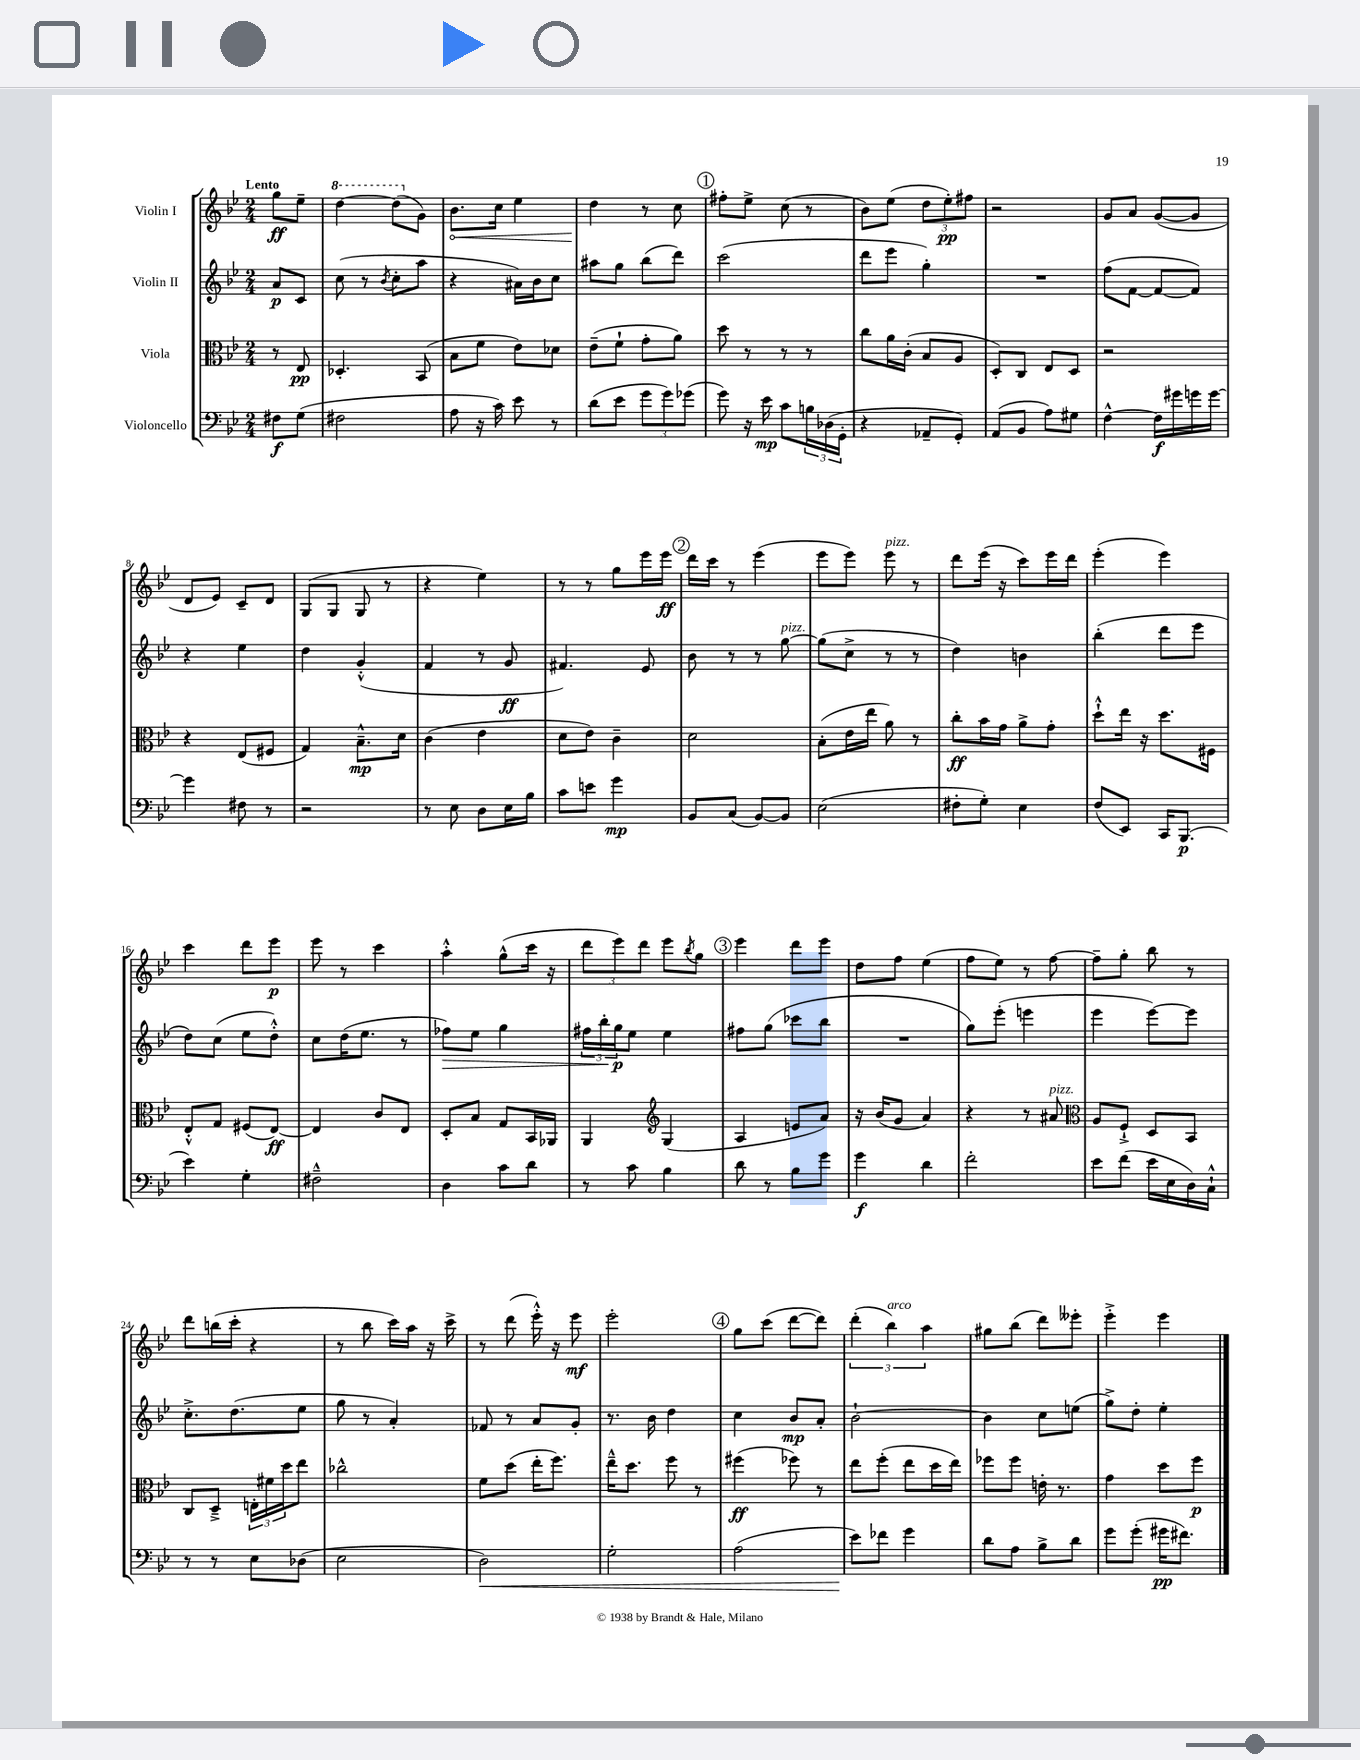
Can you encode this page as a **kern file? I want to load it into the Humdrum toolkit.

**kern	**dynam	**kern	**dynam	**kern	**dynam	**kern	**dynam
*part4	*part4	*part3	*part3	*part2	*part2	*part1	*part1
*staff4	*staff4	*staff3	*staff3	*staff2	*staff2	*staff1	*staff1
*I"Violoncello	*	*I"Viola	*	*I"Violin II	*	*I"Violin I	*
*clefF4	*	*clefC3	*	*clefG2	*	*clefG2	*
*k[b-e-]	*	*k[b-e-]	*	*k[b-e-]	*	*k[b-e-]	*
*M2/4	*	*M2/4	*	*M2/4	*	*M2/4	*
=	=	=	=	=	=	=	=
!	!	!	!	!	!	!LO:TX:a:B:t=Lento	!
8F#X\L	f	8r	.	8a/L	p	8gg\L	ff
(8G\J	.	8E-/	pp	8c/J	.	8ee-~\J	.
=1	=1	=1	=1	=1	=1	=1	=1
*	*	*	*	*	*	*8va	*
2F#X\	.	4.D-X'/	.	(8cc\	.	[4ddd\	.
.	.	.	.	8r	.	.	.
.	.	.	.	8qb-/	.	.	.
.	.	.	.	8cc'\L	.	(8ddd\L]	.
*	*	*	*	*	*	*X8va	*
.	.	(8BB-/	.	8aa\J	.	8g\J)	.
=2	=2	=2	=2	=2	=2	=2	=2
!	!	!	!	!	!	!	!LO:HP:b
8A\	.	8B-\L	.	4r	.	8.b-\L	<
16r	.	8f\J	.	.	.	.	.
16c\)	.	.	.	.	.	16cc\Jk	.
8e-\	.	8e-\L)	.	16a#X\LL)	.	4ee-\	.
.	.	.	.	16b-\J	.	.	.
8r	.	8d-X\J	.	8cc\J	.	.	.
=3	=3	=3	=3	=3	=3	=3	=3
(8d\L	.	(8e-~\L	.	8aa#X\L	.	4dd\	.
8e-\J	.	8f`\J	.	8gg\J	.	.	.
12g\L	.	8g'\L	.	(8bb-\L	.	8r	[
12g\)	.	.	.	.	.	.	.
.	.	8a\J)	.	8ddd\J)	.	8cc\	.
(12g-X\J	.	.	.	.	.	.	.
!!LO:REH:place=s1:t=1
=4	=4	=4	=4	=4	=4	=4	=4
8g\)	.	8dd\	.	(2ccc\	.	8ff#X'\L	.
16r	.	8r	.	.	.	8ee-^\J	.
16e-\	mp	.	.	.	.	.	.
8c\L	.	8r	.	.	.	(8cc\	.
24Bn\L	.	8r	.	.	.	8r	.
(24D-X\	.	.	.	.	.	.	.
24GG'\JJ	.	.	.	.	.	.	.
=5	=5	=5	=5	=5	=5	=5	=5
4r	.	8cc\L	.	8ddd\L	.	8b-\L)	.
.	.	16a\L	.	8eee-\J	.	(8ee-\J	.
.	.	(16c'\JJ	.	.	.	.	.
8AA-X~/L	.	8B-/L	.	4gg'\)	.	12dd\L	.
.	.	.	.	.	.	12ee-'\)	pp
8GG'/J)	.	8A/J	.	.	.	.	.
.	.	.	.	.	.	12ff#X\J	.
=6	=6	=6	=6	=6	=6	=6	=6
(8AA/L	.	8D'/L)	.	2r	.	2r	.
8BB-/J	.	8C/J	.	.	.	.	.
8A\L)	.	8E-/L	.	.	.	.	.
8G#X\J	.	8D/J	.	.	.	.	.
=7	=7	=7	=7	=7	=7	=7	=7
[4F^^\	.	2r	.	(8ff\L	.	8g/L	.
.	.	.	.	[8f\J	.	8a/J	.
16F\LL]	f	.	.	8f/L_	.	([8g/L	.
16g#X\	.	.	.	.	.	.	.
16gn\	.	.	.	8f/J])	.	8g/J]	.
[16g\JJ	.	.	.	.	.	.	.
!!LO:LB:g=z
=8	=8	=8	=8	=8	=8	=8	=8
4g\]	.	4r	.	4r	.	8d/L	.
.	.	.	.	.	.	8e-/J)	.
8F#X\	.	(8E-/L	.	4ee-\	.	8c~/L	.
8r	.	8F#X/J	.	.	.	8d/J	.
=9	=9	=9	=9	=9	=9	=9	=9
2r	.	4G/)	.	4dd\	.	(8G/L	.
.	.	.	.	.	.	8G/J	.
.	.	8.B-~^^\L	mp	(4g'^^/	.	8G/	.
.	.	.	.	.	.	8r	.
.	.	16d\Jk	.	.	.	.	.
=10	=10	=10	=10	=10	=10	=10	=10
8r	.	(4c\	.	4f/	.	4r	.
8E-\	.	.	.	.	.	.	.
8D\L	.	4e-\	.	8r	.	4ee-\)	.
16E-\L	.	.	.	8g/	ff	.	.
16B-\JJ	.	.	.	.	.	.	.
=11	=11	=11	=11	=11	=11	=11	=11
8c\L	.	8d\L	.	4.f#X/)	.	8r	.
8en\J	.	8e-\J)	.	.	.	8r	.
4g\	mp	4c~\	.	.	.	8gg\L	.
.	.	.	.	8e-/	.	16eee-\L	.
.	.	.	.	.	.	16eee-\JJ	ff
!!LO:REH:place=s1:t=2
=12	=12	=12	=12	=12	=12	=12	=12
8BB-/L	.	2d\	.	8b-\	.	16ddd\LL	.
.	.	.	.	.	.	16ccc\JJ	.
(8C/J	.	.	.	8r	.	8r	.
[8BB-/L)	.	.	.	8r	.	(4eee-\	.
!	!	!	!	!LO:TX:a:i:t=pizz.	!	!	!
8BB-/J]	.	.	.	[8gg\	.	.	.
=13	=13	=13	=13	=13	=13	=13	=13
(2E-\	.	(8B-'\L	.	(8gg\L]	.	8eee-\L	.
.	.	16e-\L	.	8cc^\J	.	8eee-\J)	.
.	.	16ee-\JJ	.	.	.	.	.
!	!	!	!	!	!	!LO:TX:a:i:t=pizz.	!
.	.	8a\)	.	8r	.	8eee-\	.
.	.	8r	.	8r	.	8r	.
=14	=14	=14	=14	=14	=14	=14	=14
8F#X'\L	.	8cc'\L	ff	4dd\)	.	8ddd\L	.
8G'\J)	.	16b-\L	.	.	.	(16eee-\Jk	.
.	.	16g\JJ	.	.	.	16r	.
4E-\	.	8a^\L	.	4bn\	.	8ccc\L)	.
.	.	8g'\J	.	.	.	16eee-\L	.
.	.	.	.	.	.	16ddd\JJ	.
=15	=15	=15	=15	=15	=15	=15	=15
(8F/L	.	8dd`^^\L	.	(4bb-'\	.	(4eee-'\	.
8EE-/J)	.	16ee-\Jk	.	.	.	.	.
.	.	16r	.	.	.	.	.
16CC/KL	.	8.dd\L	.	8ddd\L	.	4eee-\)	.
(8.BBB-/J	p	.	.	.	.	.	.
.	.	.	.	8eee-\J	.	.	.
.	.	16F#X\Jk	.	.	.	.	.
!!LO:LB:g=z
=16	=16	=16	=16	=16	=16	=16	=16
4e-\)	.	8E-'^^/L	.	8dd\L)	.	4ccc\	.
.	.	8G/J	.	(8cc\J	.	.	.
4G'\	.	(8F#X/L	.	8ee-\L	.	8ddd\L	.
.	.	[8E-/J)	ff	8dd'^^\J)	.	8eee-\J	p
=17	=17	=17	=17	=17	=17	=17	=17
2F#X~^^\	.	4E-/]	.	8cc\L	.	8eee-\	.
.	.	.	.	(16dd\K	.	8r	.
.	.	.	.	8.ee-\J	.	.	.
.	.	8c/L	.	.	.	4ccc\	.
.	.	8E-/J	.	8r	.	.	.
=18	=18	=18	=18	=18	=18	=18	=18
!	!	!	!	!	!LO:HP:b	!	!
4D\	.	8D'/L	.	8ff-X\L)	>	4aa'^^\	.
.	.	8B-/J	.	8ee-\J	.	.	.
8c\L	.	8G/L	.	4gg\	.	(8gg^^\L	.
8d\J	.	16BB-/L	.	.	.	16ccc\Jk	.
.	.	16AA-X/JJ	.	.	.	16r	.
=19	=19	=19	=19	=19	=19	=19	=19
8r	.	4AA/	.	24ff#X\LL	.	12ddd\L	.
.	.	.	.	24bb-'\	.	.	.
.	.	.	.	24gg\J	] p	12eee-\)	.
8c\	.	.	.	8ee-\J	.	.	.
.	.	.	.	.	.	12ddd\J	.
*	*	*clefG2	*	*	*	*	*
4B-\	.	(4G/	.	4ee-\	.	8eee-\L	.
.	.	.	.	.	.	8qbb-/	.
.	.	.	.	.	.	8gg\J	.
!!LO:REH:place=s1:t=3
=20	=20	=20	=20	=20	=20	=20	=20
8d\	.	4A/	.	8ff#X\L	.	4eee-\	.
8r	.	.	.	(8gg\J	.	.	.
8B-\L	.	8en/L	.	8ccc-X\L	.	8ddd\L	.
8g\J	.	8a/J)	.	8bb-\J	.	8eee-\J	.
=21	=21	=21	=21	=21	=21	=21	=21
4g\	f	16r	.	2r	.	8dd\L	.
.	.	(16b-/KL	.	.	.	.	.
.	.	8g/J	.	.	.	8ff\J	.
4d\	.	4a/)	.	.	.	(4ee-\	.
=22	=22	=22	=22	=22	=22	=22	=22
2f'\	.	4r	.	8gg\L)	.	8ff\L	.
.	.	.	.	(8eee-'\J	.	8ee-\J)	.
.	.	8r	.	4eeen\	.	8r	.
!	!	!LO:TX:a:i:t=pizz.	!	!	!	!	!
.	.	8a#X/	.	.	.	[8ff\	.
=23	=23	=23	=23	=23	=23	=23	=23
*	*	*clefC3	*	*	*	*	*
8e-\L	.	8A/L	.	4eee-\	.	8ff~\L]	.
(8f\J	.	8F`^/J	.	.	.	8gg'\J	.
16e-\LL	.	8D/L	.	[8eee-\L)	.	8bb-\	.
16E-\	.	.	.	.	.	.	.
16D\)	.	8BB-/J	.	8eee-\J]	.	8r	.
16C`^^\JJ	.	.	.	.	.	.	.
!!LO:LB:g=z
=24	=24	=24	=24	=24	=24	=24	=24
8r	.	8C/L	.	8.cc'^\L	.	8ddd\L	.
8r	.	8D~^/J	.	.	.	(16bbn\L	.
.	.	.	.	(8.dd\	.	16ccc'\JJ	.
8E-\L	.	24En'\LL	.	.	.	4r	.
.	.	24f#X\	.	.	.	.	.
.	.	24dd\J	.	.	.	.	.
(8D-X\J	.	8ee-\J	.	8ee-\J	.	.	.
=25	=25	=25	=25	=25	=25	=25	=25
2E-\	.	2cc-X^^\	.	8gg\	.	8r	.
.	.	.	.	8r	.	8bb-\	.
.	.	.	.	4a'/)	.	16ccc\LL)	.
.	.	.	.	.	.	16aa\JJ	.
.	.	.	.	.	.	16r	.
.	.	.	.	.	.	16ccc^\	.
=26	=26	=26	=26	=26	=26	=26	=26
!	!LO:HP:b	!	!	!	!	!	!
2D\)	<	8f\L	.	8f-X/	.	8r	.
.	.	(8dd\J	.	8r	.	(8ddd\	.
.	.	16ee-'\KL	.	8a/L	.	16eee-'^^\)	.
.	.	8.ff\J)	.	.	.	16r	.
.	.	.	.	8g'/J	.	8eee-\	mf
=27	=27	=27	=27	=27	=27	=27	=27
2G'\	.	16ee-~^^\KL	.	8.r	.	2eee-'\	.
.	.	8.dd\J	.	.	.	.	.
.	.	.	.	16b-\	.	.	.
.	.	8ff\	.	4dd\	.	.	.
.	.	8r	.	.	.	.	.
!!LO:REH:place=s1:t=4
=28	=28	=28	=28	=28	=28	=28	=28
(2A\	.	(4ff#X\	ff	4cc\	.	8gg\L	.
.	.	.	.	.	.	(8ccc\J	.
.	.	8ff-X\)	.	8b-/L	mp	[8ddd\L	.
.	.	8r	.	8a'/J	.	8ddd\J])	.
=29	=29	=29	=29	=29	=29	=29	=29
8e-\L)	.	8ee-\L	.	[2b-`\	.	(6ddd'\	.
8f-X\J	[	(8ff'\J	.	.	.	.	.
!	!	!	!	!	!	!LO:TX:a:i:t=arco	!
.	.	.	.	.	.	6bb-\)	.
4g\	.	8ee-\L	.	.	.	.	.
.	.	.	.	.	.	6aa\	.
.	.	16dd\L	.	.	.	.	.
.	.	16ee-\JJ)	.	.	.	.	.
=30	=30	=30	=30	=30	=30	=30	=30
8d\L	.	8ff-X\L	.	4b-\]	.	8gg#X\L	.
8A\J	.	8ff-\J	.	.	.	(8bb-\J	.
8B-^\L	.	16en'\	.	8cc\L	.	8ddd\L)	.
.	.	8.r	.	.	.	.	.
8d\J	.	.	.	(8een\J	.	8eee--X'\J	.
=31	=31	=31	=31	=31	=31	=31	=31
8g\L	.	4g\	.	8gg^\L)	.	4eee-'^\	.
(8g'\J	.	.	.	8dd'\J	.	.	.
16g#X\KL	pp	8dd\L	.	4ee-'\	.	4eee-\	.
8.f#X\J)	.	.	.	.	.	.	.
.	.	8ff\J	p	.	.	.	.
==	==	==	==	==	==	==	==
*-	*-	*-	*-	*-	*-	*-	*-
